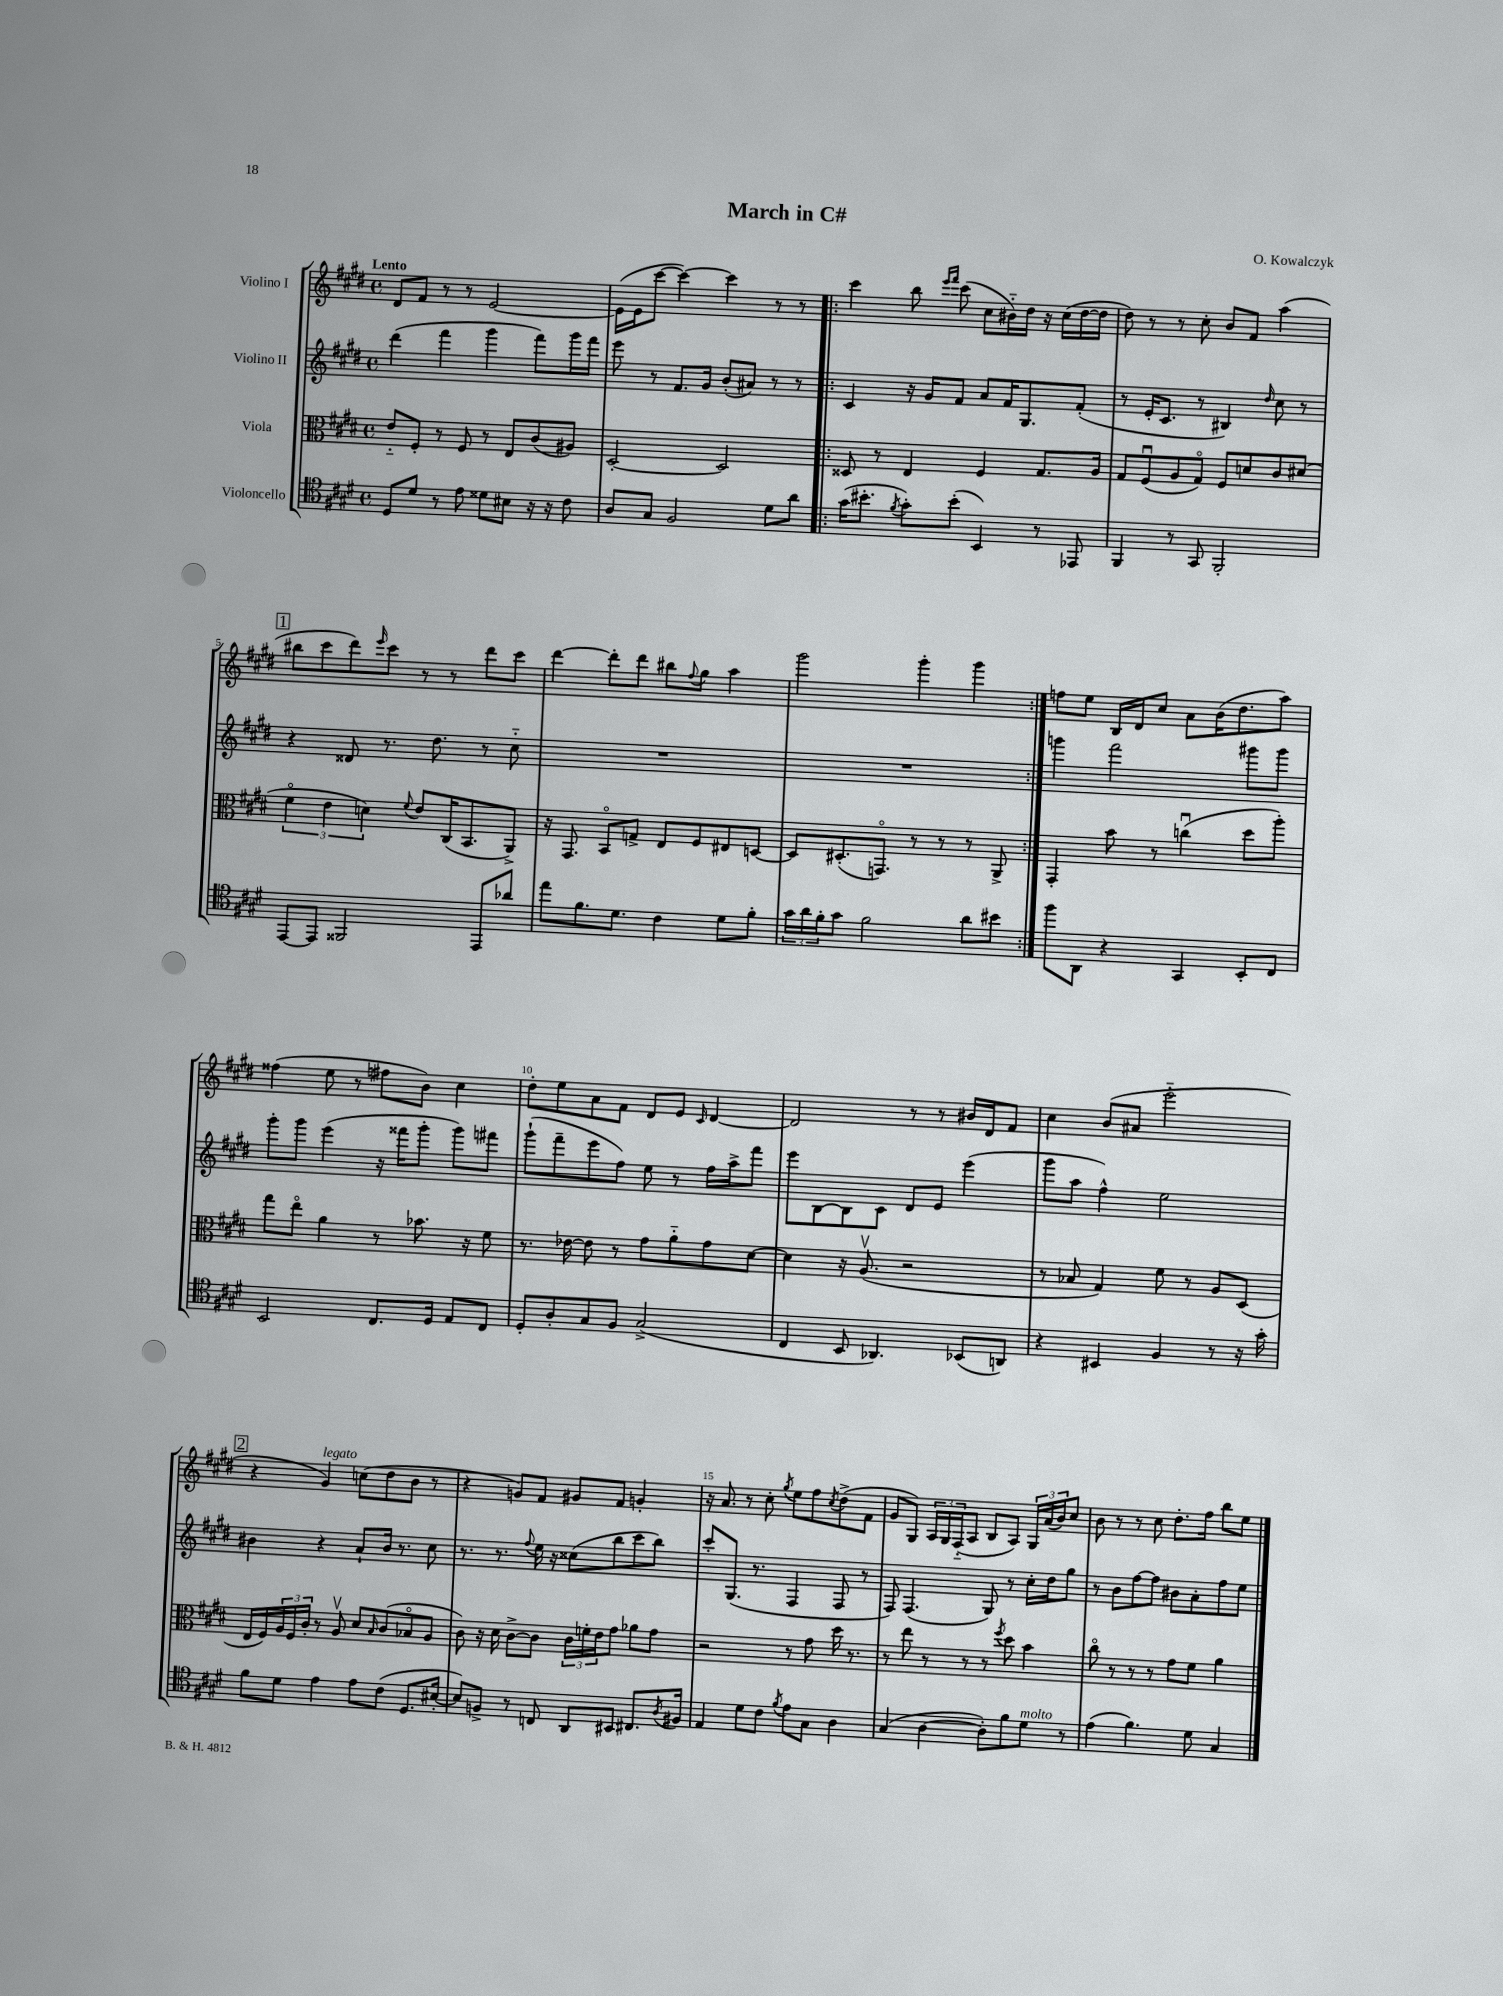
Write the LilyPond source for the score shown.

\header { title = "March in C#" composer = "O. Kowalczyk" }
<<
\new StaffGroup <<
\new Staff = "s0" \with { instrumentName = "Violino I" } {
    \clef treble \key e \major \defaultTimeSignature \time 4/4 \tempo "Lento"
    dis'8 fis'8 r8 r8 e'2~ |
    e'16( e'16 cis'''8~ cis'''4~) cis'''4 r8 r8 |
    \repeat volta 2 { cis'''4 b''8 \grace { e'''16 fis'''16 } cis'''8( cis''8 bis'16-_) dis''16 r16 cis''16( dis''16~ dis''16 |
    dis''8) r8 r8 cis''8-. b'8 fis'8 a''4( |
    \mark \markup { \box "1" } bis''8 cis'''8 dis'''8) \grace { e'''16 } cis'''8 r8 r8 dis'''8 cis'''8 |
    dis'''4~ dis'''8-. dis'''8 bis''8 \appoggiatura { fis''8 } gis''8 a''4 |
    gis'''2 gis'''4-. gis'''4 | }
    f''8 e''8 b16 dis'16 cis''8 a'8 b'16( dis''8. a''8) |
    fisis''4( e''8 r8 fis''8 b'8) cis''4 |
    dis''8-. e''8 a'8 fis'8 dis'8 e'8 \grace { cis'16 } dis'4~ |
    dis'2 r8 r8 bis'16 dis'16 fis'8 |
    cis''4 b'8( ais'8 e'''2-_ |
    \mark \markup { \box "2" } r4 gis'4^\markup { \italic "legato" }) c''8( dis''8 b'8 r8 |
    r4 g'8) fis'8 gis'8 fis'8 g'4-. |
    r16 a'8. r8 cis''8-. \acciaccatura { gis''8 } e''8 fis''8 \acciaccatura { cis''8 } dis''8->( fis'8 |
    gis'8 gis8) \tuplet 3/2 { a16 gis16 fis16-_( } a8 b8 a8) \tuplet 3/2 { gis16 a'16( b'16) } cis''8 |
    b'8 r8 r8 cis''8 dis''8.-. fis''16 b''8 e''8 \bar "|." |
}
\new Staff = "s1" \with { instrumentName = "Violino II" } {
    \clef treble \key e \major \defaultTimeSignature \time 4/4
    dis'''4( fis'''4 gis'''4 fis'''8) gis'''16 fis'''16 |
    e'''8 r8 fis'8. gis'16 b'8-.( ais'8) r8 r8 |
    \repeat volta 2 { cis'4 r16 gis'16 fis'8 a'8 fis'16 gis8. fis'8-.( |
    r8 e'16-. cis'8. r8 bis4) \grace { dis''16 } cis''8 r8 |
    \mark \markup { \box "1" } r4 disis'8 r8. dis''8. r8 cis''8-_ |
    R1 |
    R1 | }
    g'''4 fis'''2 gis'''8 gis'''8 |
    gis'''8-. gis'''8 e'''4( r16 fisis'''16 gis'''8-. gis'''8) fis'''8 |
    gis'''8-!( fis'''8-- e'''8 fis''8) e''8 r8 fis''16 a''16-> fis'''8 |
    e'''8 b8~ b8 cis'8 dis'8 e'8 e'''4( |
    gis'''8 a''8 fis''4-^) e''2 |
    \mark \markup { \box "2" } bis'4 r4 a'8-! bis'16 r8. cis''8 |
    r8. r8. \appoggiatura { fis''8 } e''16 r16 cisis''8( b''8 cis'''8 b''8) |
    cis'''8-. gis8.( r8. fis4 fis8 r8 |
    fis8) fis4.( gis8) r8 cis''16-. dis''16 gis''8 |
    r8 b'8 fis''8~ fis''8 bis'8 a'8-. fis''8 e''8 \bar "|." |
}
\new Staff = "s2" \with { instrumentName = "Viola" } {
    \clef alto \key e \major \defaultTimeSignature \time 4/4
    e'8-_ fis8-. r8 fis8 r8 e8 cis'8( ais8) |
    dis2~-. dis2 |
    \repeat volta 2 { disis8 r8 e4 fis4 gis8. a16 |
    gis8 fis8\downbow( a8 gis8\flageolet) fis8 d'8 cis'8 dis'8( |
    \mark \markup { \box "1" } \tuplet 3/2 { fis'4\flageolet e'4 d'4) } \appoggiatura { fis'8 } e'8 cis16( b,8. a,8->) |
    r16 gis,8. b,8\flageolet g8-> e8 fis8 eis8 d8~ |
    d8 dis8.-.( g,8.\flageolet) r8 r8 r8 a,8-> | }
    gis,4-. b'8 r8 c''4\downbow( dis''8 a''8-.) |
    gis''8 e''8\flageolet a'4 r8 bes'8. r16 fis'8 |
    r8. ees'16~ ees'8 r8 gis'8 a'8-_ gis'8 dis'8~ |
    dis'4 r16 a8.\upbow( r2 |
    r8 bes8 gis4) fis'8 r8 a8 dis8( |
    \mark \markup { \box "2" } e16 fis16) \tuplet 3/2 { a16 fis16 cis'16-. } r8 a8\upbow dis'8 \grace { b16 } cis'8( bes8\flageolet a8 |
    cis'8) r16 dis'16 cis'8~-> cis'8 \tuplet 3/2 { cis'16 f'16-. e'16 } gis'8 aes'8 gis'8 |
    r2 r8 gis'8 dis''16 r8. |
    r8 e''8 r8 r8 r8 \acciaccatura { fis''8 } dis''8 b'4 |
    cis''8\flageolet r8 r8 r8 gis'8 fis'8 a'4 \bar "|." |
}
\new Staff = "s3" \with { instrumentName = "Violoncello" } {
    \clef tenor \key e \major \defaultTimeSignature \time 4/4
    dis8 dis'8 r8 e'8 disis'8 bis8 r16 r16 cis'8 |
    a8 gis8 fis2 dis'8 a'8 |
    \repeat volta 2 { gis'16( bis'8.-. \acciaccatura { fis'8 } gis'8-.) bis'8-.( b,4) r8 ees,8 |
    fis,4 r8 gis,8 fis,2-. |
    \mark \markup { \box "1" } e,8~ e,8 fisis,2 e,8 aes'8 |
    e''8 fis'8. dis'8. cis'4 dis'8 fis'8-. |
    \tuplet 3/2 { gis'16 a'16 fis'16-. } gis'8 fis'2 a'8 bis'8 | }
    fis''8 a,8 r4 gis,4 b,8-. cis8 |
    b,2 cis8. dis16 e8 cis8 |
    dis8-. a8-. gis8 fis8 gis2->( |
    cis4 b,8 aes,4.) bes,8( a,8) |
    r4 bis,4 fis4 r8 r16 gis'16-. |
    \mark \markup { \box "2" } fis'8 dis'8 e'4 e'8 cis'8( dis8. bis16~-. |
    bis8) f8-> r8 c8 a,8 bis,8 cis8. \acciaccatura { a8 } fis16 |
    e4 dis'8 cis'8 \acciaccatura { fis'8 } e'8 gis8 a4 |
    gis4( a4~ a8-.) fis'8 dis'8^\markup { \italic "molto" } r8 |
    e'4( fis'4.) dis'8 gis4 \bar "|." |
}
>>
>>
\layout { \context { \Score \override BarNumber.break-visibility = ##(#f #t #t) barNumberVisibility = #(every-nth-bar-number-visible 5) } }
